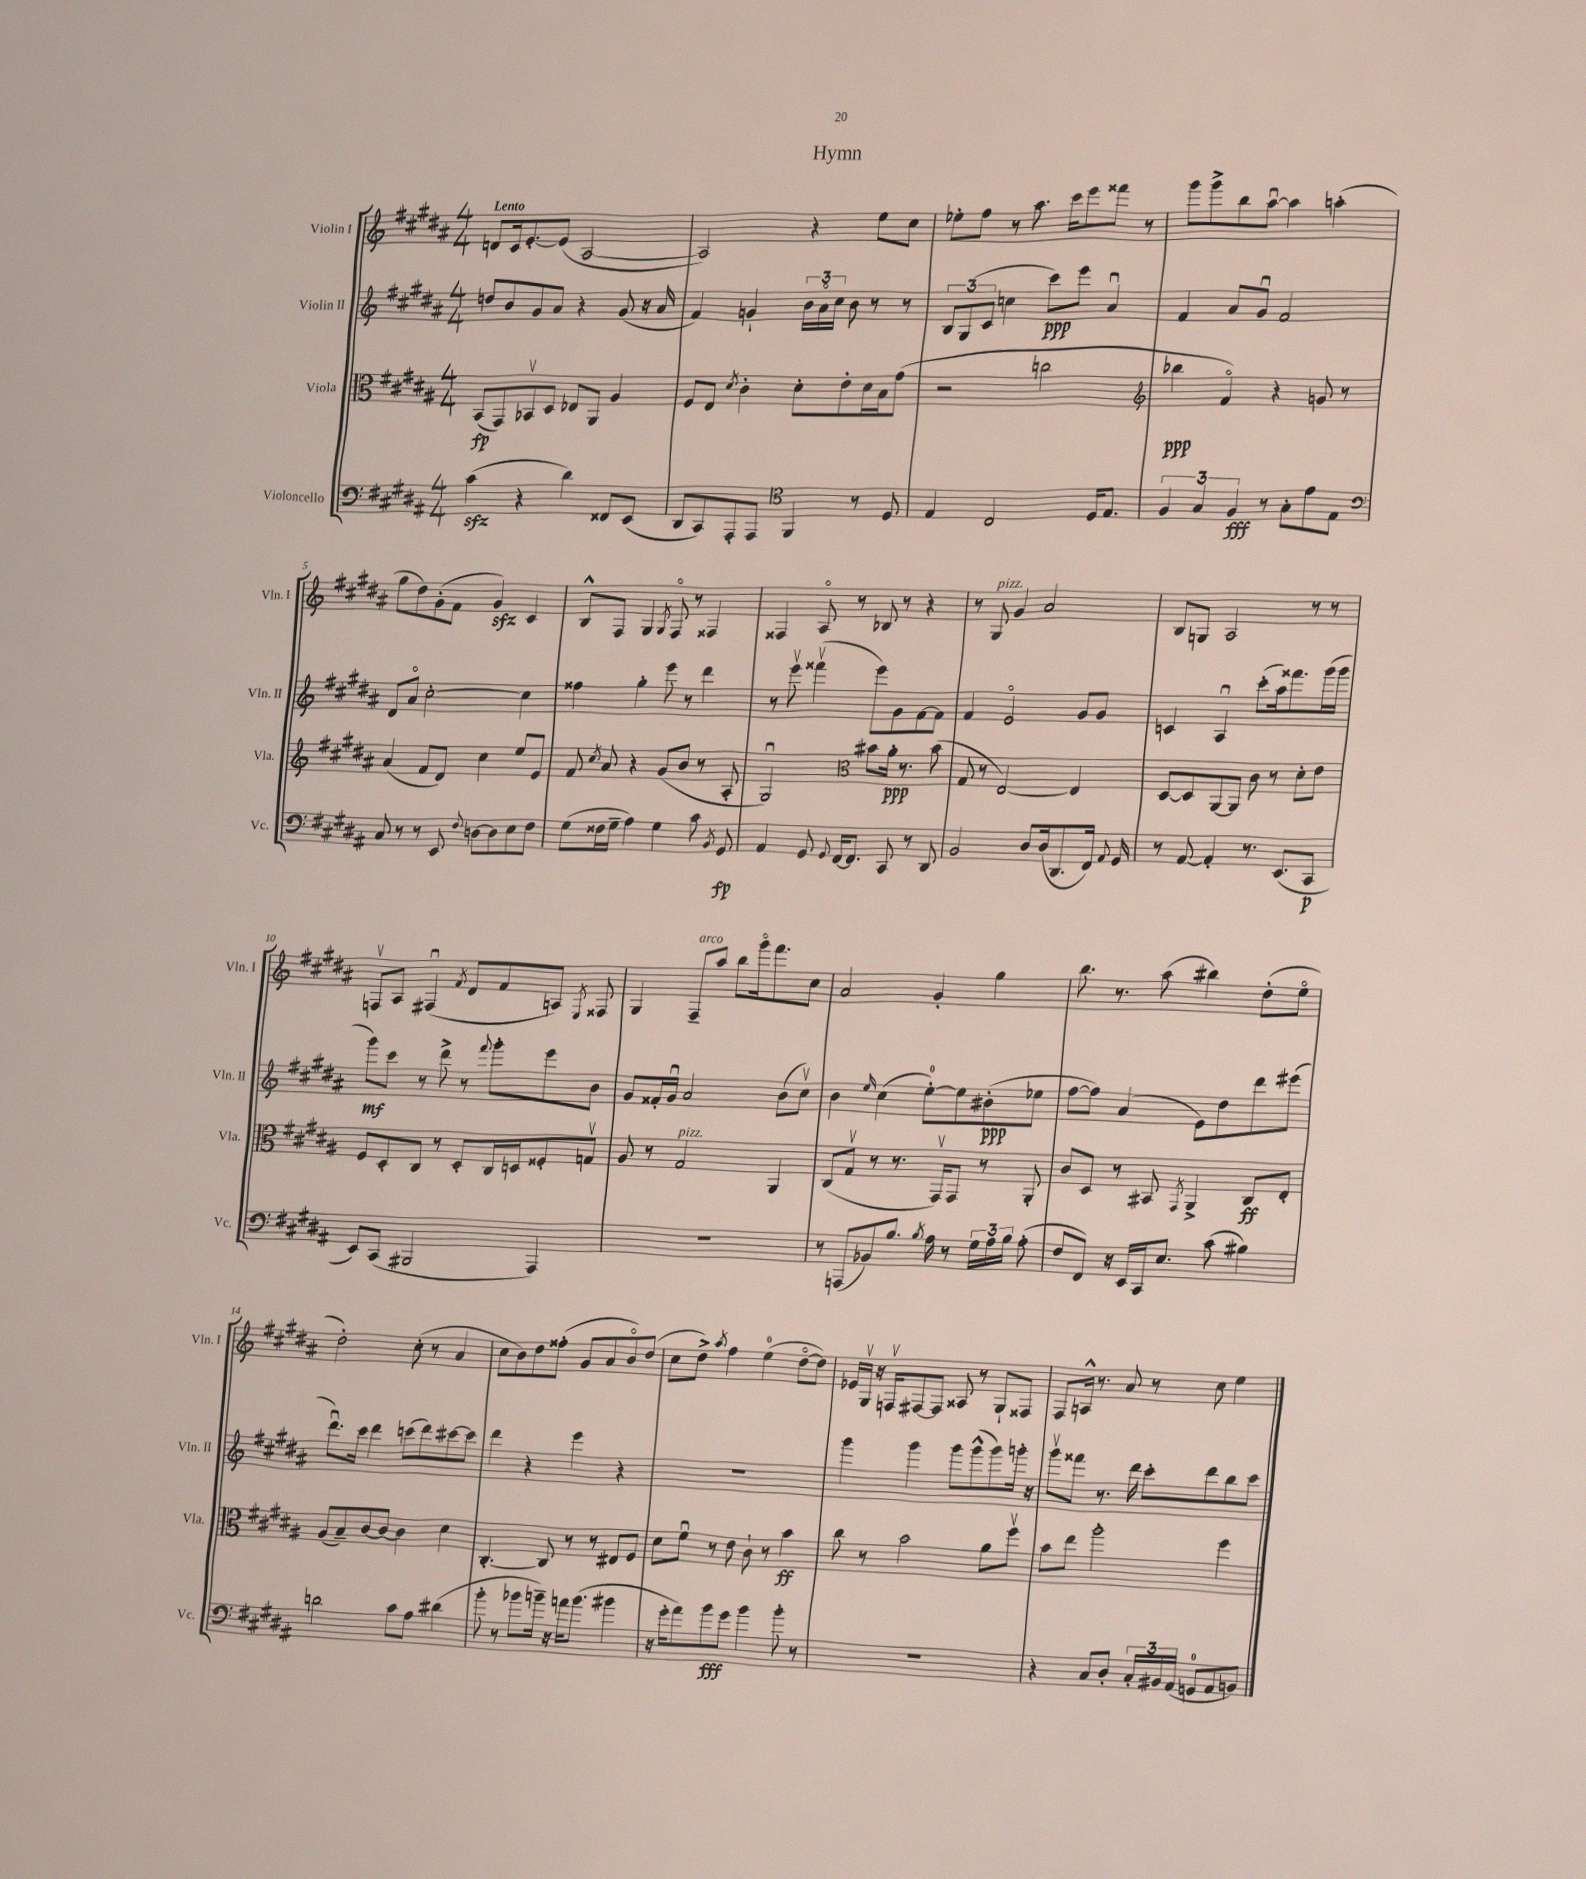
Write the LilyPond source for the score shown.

\header { title = "Hymn" }
<<
\new StaffGroup <<
\new Staff = "s0" \with { instrumentName = "Violin I" shortInstrumentName = "Vln. I" } {
    \clef treble \key b \major \numericTimeSignature \time 4/4 \tempo "Lento"
    \autoBeamOff d'8[ cis'16 e'8.~-. e'8]( ais2~ |
    ais2) r4 e''8[ cis''8] |
    ees''8[-. fis''8] r8 ais''8. cis'''16[ e'''8 fisis'''8] r8 |
    gis'''8[ gis'''8-> b''8 ais''8]~\downbow ais''4 a''4-.( |
    gis''8[ dis''8) gis'8-.( fis'8] gis'4\sfz) cis'4 |
    b8[-^ fis8] gis4 \acciaccatura { gis8 } fis8\flageolet r8 fisis4 |
    fisis4 ais8\flageolet r8 bes8 r8 r4 |
    r8 gis8^\markup { \italic "pizz." } gis'4 ais'2 |
    b8[ g8] ais2 r8 r8 |
    f8[\upbow ais8] fis4\downbow( \acciaccatura { fis'8 } dis'8[ fis'8 a8]) \acciaccatura { e8 } fisis8 |
    gis4 fis8[--^\markup { \italic "arco" } ais''8] b''8[ gis'''16\flageolet fis'''8. cis''8] |
    ais'2 gis'4-. gis''4 |
    b''8. r8. ais''8( bis''4) dis''8[-.( e''8]\flageolet |
    dis''2-.) cis''8-.( r8 ais'4 |
    cis''8[ b'8) dis''8 fisis''8]-.( gis'8[ ais'8 b'8\flageolet) dis''8]( |
    cis''8[ dis''8]->) \acciaccatura { ais''8 } fis''4 e''4-0( dis''8[~\flageolet dis''8]) |
    ees'16[ gis16]\upbow r16 f16[\upbow fis8~ fis8] aisis8 r8 gis8[-! fisis8] |
    fis8[ a16]-^ r8. ais'8 r8 cis''8 e''4 \bar "|." |
}
\new Staff = "s1" \with { instrumentName = "Violin II" shortInstrumentName = "Vln. II" } {
    \clef treble \key b \major \numericTimeSignature \time 4/4
    \autoBeamOff d''8[ b'8 gis'8 ais'8] r4 gis'8( r16 ais'16 |
    fis'4) g'4-! \tuplet 3/2 { b'16[ ais'16\flageolet cis''16] } b'8 r8 r8 |
    \tuplet 3/2 { b8[ gis8( cis'8] } c''4 cis'''8[\ppp) e'''8] ais'4\downbow |
    fis'4 ais'8[ gis'8]\downbow fis'2 |
    dis'8[ ais'8]\flageolet cis''2~-. cis''4 |
    fisis''4 gis''4-. e'''8 r8 dis'''4 |
    r8 e'''8\upbow fisis'''4\upbow( e'''8[) gis'8 fis'8~ fis'8] |
    fis'4 e'2\flageolet gis'8[ gis'8] |
    c'4 ais4\downbow cis'''8[-.( ais''16) fisis'''8. gis'''16( gis'''16] |
    gis'''8[\mf) cis'''8] r8 dis'''8-> r8 \appoggiatura { fis'''8 } gis'''8[-. e'''8 b'8] |
    gis'8[ fisis'16-. gis'16]\downbow ais'2 b'8[( cis''8]\upbow) |
    b'4 \grace { e''16 } cis''4( e''8[-0~-.) e''8 bis'8-.\ppp( ees''8] |
    fis''8[~ fis''8]) ais'4( e'8[) dis''8 dis'''8 eis'''8]( |
    dis'''8.[\downbow) cis'''16] dis'''4 c'''8[( dis'''8) cis'''8~ cis'''8] |
    dis'''4 r4 e'''4 r4 |
    R1 |
    gis'''4 gis'''4 gis'''8[ gis'''8-^( gis'''8) g'''16]-. r16 |
    gis'''8[\upbow fisis'''8] r8. dis'''16 cis'''8[-. dis'''8 b''8 cis'''8] \bar "|." |
}
\new Staff = "s2" \with { instrumentName = "Viola" shortInstrumentName = "Vla." } {
    \clef alto \key b \major \numericTimeSignature \time 4/4
    \autoBeamOff b,8[\fp( gis,8) bes,8\upbow dis8] ees8[ ais,8] ais4 |
    fis8[ e8] \acciaccatura { dis'8 } cis'4-. dis'8[-. e'8-. dis'16 b16 gis'8]( |
    r2 c''2 |
    \clef treble bes''4\ppp fis'4\flageolet) r4 g'8 r8 |
    ais'4( fis'8[ dis'8]) cis''4 e''8[ e'8] |
    fis'8 \acciaccatura { cis''8 } ais'8 r4 gis'8[( b'8] r8 ais8-. |
    gis2\downbow) \clef alto bis'8[ ais'16]-.\ppp r8. bis'8( |
    gis8 r8 e2~) e4 |
    dis8[~ dis8 ais,8~ ais,8] cis'8 r8 dis'8[-. e'8] |
    fis8[ dis8-. cis8] r8 dis8[-. cis16 d16 fisis8-. g8]\upbow |
    ais8 r8 gis2^\markup { \italic "pizz." } ais,4 |
    cis8[( gis8]\upbow r8 r8. gis,16[\upbow) gis,8] r8 ais,8-. |
    cis'8[ dis8] r8 bis,8 \acciaccatura { gis,8 } ais,4-> cis8[\ff e8]-. |
    ais8[( b8--) cis'8~ cis'8]~ cis'4 dis'4 |
    cis4.~-. cis8 r8 r8 eis8[ fis8] |
    dis'8[ fis'8]\downbow r8 e'8 cis'8-! r8 b'4\ff |
    cis''8 r8 b'2 ais'8[ fis''8]\upbow |
    b'8[ e''8] ais''2-. fis''4 \bar "|." |
}
\new Staff = "s3" \with { instrumentName = "Violoncello" shortInstrumentName = "Vc." } {
    \clef bass \key b \major \numericTimeSignature \time 4/4
    \autoBeamOff cis'4\sfz( r4 dis'4) fisis,8[ e,8]( |
    dis,8[ cis,8) ais,,8-. ais,,8] \clef tenor fis,4 r8 dis8 |
    e4 cis2 dis16[ e8.] |
    \tuplet 3/2 { fis4 gis4 fis4\fff } r8 gis8[-. e'8 e8] |
    \clef bass cis8 r8 r8 e,8 \appoggiatura { fis8 } d8[~ d8 e8 fis8] |
    gis8[( fisis16 gis16]-- ais4) gis4 cis'8 \acciaccatura { b,8 } gis,8\fp |
    ais,4 gis,8 \appoggiatura { gis,8 } fis,16[~ fis,8.] cis,8 r8 dis,8 |
    b,2 dis8[ dis16( dis,8. fis,16]) \appoggiatura { ais,8 } gis,16 |
    r8 ais,8~ ais,4-. r8. e,8.[( cis,8]\p |
    e,8[) cis,8]( bis,,2 ais,,4) |
    R1 |
    r8 a,,8[( bes,8) b8.] \acciaccatura { b8 } ais16 r8 \tuplet 3/2 { gis16[ ais16 b16] } ais8-.( |
    fis8[ fis,8]) r16 e,16[ cis,16 e8.] cis'8( bis4) |
    d'2 cis'8[ ais8] dis'4( |
    b'8-. r8 bes'8[ b'16]--) r16 a'16[ b'8.]( bis'4 |
    r16 gis'16[-. ais'8) b'8\fff gis'8] b'4 b'8-. r8 |
    R1 |
    r4 cis8[ dis8]-. \tuplet 3/2 { cis16[-. bis,16 ais,16]( } g,8[-0 ais,8 b,8]) \bar "|." |
}
>>
>>
